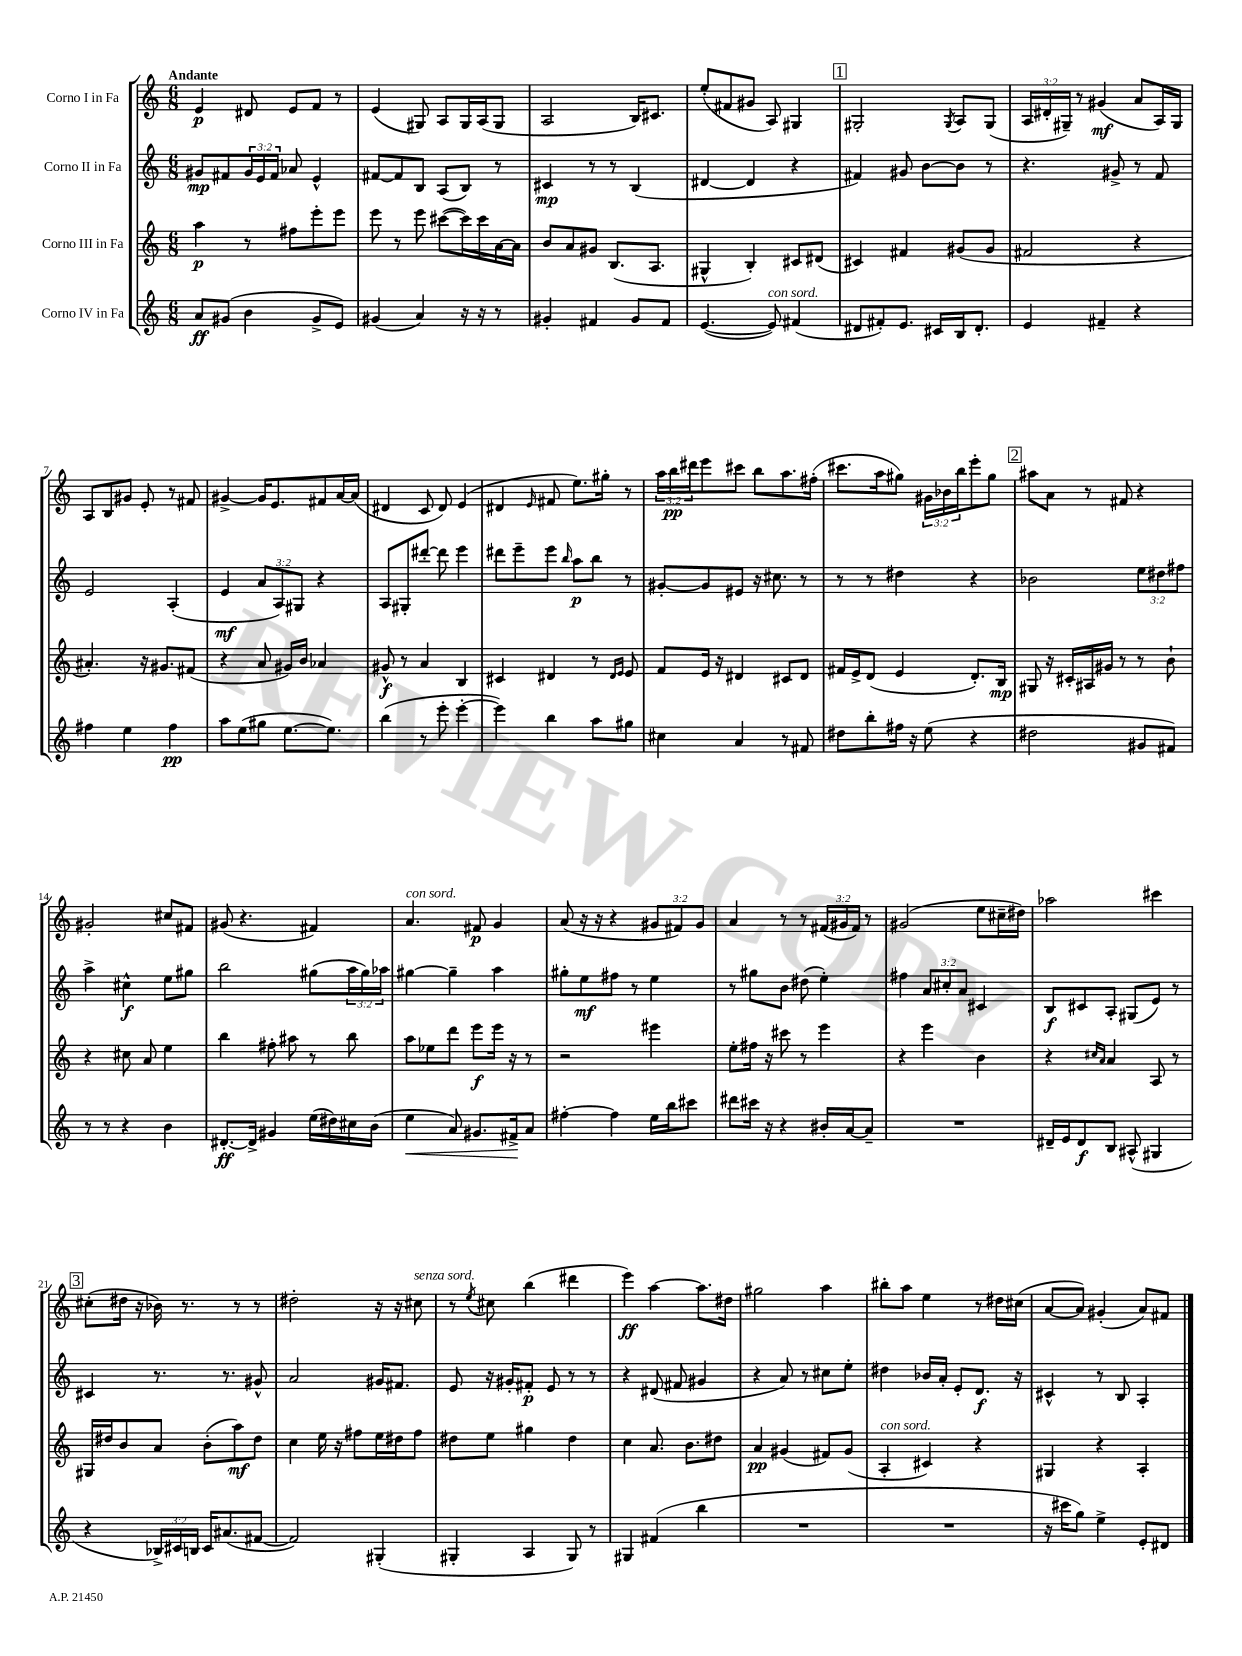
<<
\new StaffGroup <<
\new Staff = "s0" \with { instrumentName = "Corno I in Fa" } {
    \clef treble \key c \major \numericTimeSignature \time 6/8 \override Staff.TupletNumber.text = #tuplet-number::calc-fraction-text \tempo "Andante"
    e'4\p dis'8 e'8 f'8 r8 |
    e'4( gis8) a8 gis16 a16( gis8 |
    a2 b16) cis'8. |
    e''8-.( fis'8 gis'8 a8) gis4 |
    \mark \markup { \box "1" } gis2-. \acciaccatura { gis8 } a8 gis8( |
    \tuplet 3/2 { a16 dis'16-. gis16--) } r8 gis'4\mf( a'8 a16) gis16 |
    a8 b8 gis'8 e'8-. r8 fis'8 |
    gis'4~-> gis'16 e'8. fis'8 a'16~ a'16( |
    dis'4 c'8 dis'8) e'4( |
    dis'4 \grace { e'16 } fis'8 e''8.) gis''16-. r8 |
    \tuplet 3/2 { a''16 b''16\pp dis'''16 } e'''8 cis'''8 b''8 a''8. fis''16-.( |
    cis'''8. a''16 gis''8) \tuplet 3/2 { gis'16 bes'16 b''16 } e'''8-. gis''8 |
    \mark \markup { \box "2" } ais''8 a'8 r8 fis'8 r4 |
    gis'2-. cis''8 fis'8 |
    gis'8( r4. fis'4) |
    a'4.^\markup { \italic "con sord." } fis'8\p g'4 |
    a'8( r16 r16 r4 \tuplet 3/2 { gis'8 fis'8) gis'8 } |
    a'4 r8 r8 \tuplet 3/2 { fis'16( gis'16 fis'16) } r8 |
    gis'2( e''8 cis''16-- dis''16) |
    aes''2 cis'''4 |
    \mark \markup { \box "3" } cis''8-.( dis''16 r16 bes'16) r8. r8 r8 |
    dis''2-. r16 r16 cis''8^\markup { \italic "senza sord." } |
    r8 \acciaccatura { e''8 } cis''8 b''4( dis'''4 |
    e'''4\ff) a''4~ a''8. dis''16 |
    gis''2 a''4 |
    bis''8-. a''8 e''4 r8 dis''16 cis''16( |
    a'8~ a'8) gis'4-.( a'8) fis'8 \bar "|." |
}
\new Staff = "s1" \with { instrumentName = "Corno II in Fa" } {
    \clef treble \key c \major \numericTimeSignature \time 6/8 \override Staff.TupletNumber.text = #tuplet-number::calc-fraction-text
    gis'8\mp fis'8 \tuplet 3/2 { gis'16 e'16 fis'16 } aes'8 e'4-^ |
    fis'8~ fis'8 b8 a8( b8) r8 |
    cis'4\mp r8 r8 b4( |
    dis'4~ dis'4 r4 |
    \mark \markup { \box "1" } fis'4) gis'8 b'8~ b'8 r8 |
    r4. gis'8-> r8 f'8 |
    e'2 a4-.( |
    e'4\mf \tuplet 3/2 { a'8 a8) gis8 } r4 |
    a8 gis8-. dis'''8~-. dis'''8 e'''4 |
    dis'''8 e'''8-- e'''8 \grace { b''16 } a''8\p b''8 r8 |
    gis'8~-. gis'8 eis'8 r16 cis''8. r8 |
    r8 r8 dis''4 r4 |
    \mark \markup { \box "2" } bes'2 \tuplet 3/2 { e''8 dis''8 fis''8 } |
    a''4-> cis''4-^\f e''8 gis''8 |
    b''2 gis''8( \tuplet 3/2 { a''16 gis''16) aes''16 } |
    gis''4~ gis''4-- a''4 |
    gis''8-. e''8\mf fis''8 r8 e''4 |
    r8 gis''8 b'8 dis''8( e''4-.) |
    fis''4 \tuplet 3/2 { a'8 cis''8-. a'8 } cis'4 |
    b8\f cis'8 a8-. gis8( e'8) r8 |
    \mark \markup { \box "3" } cis'4 r8. r8. gis'8-^ |
    a'2 gis'16 fis'8. |
    e'8 r16 gis'16-. fis'8-.\p e'8 r8 r8 |
    r4 dis'8( fis'8 gis'4 |
    r4 a'8) r8 cis''8 e''8-. |
    dis''4 bes'16 a'16-. e'8-. d'8.\f r16 |
    cis'4-^ r8 b8 a4-. \bar "|." |
}
\new Staff = "s2" \with { instrumentName = "Corno III in Fa" } {
    \clef treble \key c \major \numericTimeSignature \time 6/8
    a''4\p r8 fis''8 e'''8-. e'''8 |
    e'''8 r8 e'''8 cis'''8~( cis'''16) cis'''16 a'16~ a'16 |
    b'8 a'8 gis'8 b8.( a8. |
    gis4-^ b4-.) cis'8 dis'8( |
    \mark \markup { \box "1" } cis'4) fis'4 gis'8( gis'8 |
    fis'2 r4 |
    ais'4.-.) r16 gis'8. fis'8( |
    r4 a'8 gis'16) b'16 aes'4 |
    gis'8-^\f r8 a'4 b4 |
    cis'4 dis'4 r8 \grace { dis'16 e'16 } e'8 |
    f'8 e'16 r16 dis'4 cis'8 dis'8 |
    fis'16 e'16-> d'8( e'4 d'8.-.) b16\mp |
    \mark \markup { \box "2" } gis8 r16 cis'16-. ais16 gis'16 r8 r8 b'8-! |
    r4 cis''8 a'8 e''4 |
    b''4 fis''8-. ais''8 r8 b''8 |
    a''8 ees''8 d'''8 e'''8\f e'''16 r16 r8 |
    r2 eis'''4 |
    e''8-. fis''16 r16 cis'''8 r8 e'''4 |
    r4 e'''4 b'4 |
    r4 \grace { cis''16 a'16 } a'4 a8 r8 |
    \mark \markup { \box "3" } gis16 dis''16 b'8 a'8 b'8-.( a''8\mf) dis''8 |
    c''4 e''16 r16 fis''8 e''16 dis''16 fis''8 |
    dis''8 e''8 gis''4 dis''4 |
    c''4 a'8. b'8. dis''8 |
    a'4\pp gis'4( fis'8) gis'8( |
    a4-.^\markup { \italic "con sord." } cis'4) r4 |
    gis4 r4 a4-. \bar "|." |
}
\new Staff = "s3" \with { instrumentName = "Corno IV in Fa" } {
    \clef treble \key c \major \numericTimeSignature \time 6/8 \override Staff.TupletNumber.text = #tuplet-number::calc-fraction-text
    a'8\ff gis'8( b'4 gis'8-> e'8) |
    gis'4( a'4) r16 r16 r8 |
    gis'4-. fis'4 gis'8 fis'8 |
    e'4.~( e'8^\markup { \italic "con sord." }) fis'4( |
    \mark \markup { \box "1" } dis'8 fis'8-.) e'8. cis'16 b16 dis'8.-. |
    e'4 fis'4-- r4 |
    fis''4 e''4 fis''4\pp |
    a''8 e''8( gis''8 e''8.~ e''8.) |
    b''4( r8 e'''8-. e'''4~-. |
    e'''4) b''4 a''8 gis''8 |
    cis''4 a'4 r8 fis'8 |
    dis''8 b''8-. fis''16 r16 e''8( r4 |
    \mark \markup { \box "2" } dis''2 gis'8 fis'8) |
    r8 r8 r4 b'4 |
    dis'8.~-.\ff dis'16-> gis'4 e''16( dis''16) cis''16 b'16( |
    e''4\< a'8) gis'8. fis'16->\! a'8 |
    fis''4~-. fis''4 e''16 b''16 cis'''8 |
    dis'''8 cis'''16 r16 r4 bis'16-. a'16~ a'8-- |
    R2. |
    dis'16-- e'16 dis'8\f b8 ais8-^( gis4 |
    \mark \markup { \box "3" } r4 \tuplet 3/2 { bes16->) cis'16 b16 } cis'16 ais'8.( fis'8~ |
    fis'2) gis4-.( |
    gis4-. a4 gis8) r8 |
    gis4 fis'4( b''4 |
    R2. |
    R2. |
    r16 cis'''16 g''8) e''4-> e'8-. dis'8 \bar "|." |
}
>>
>>
